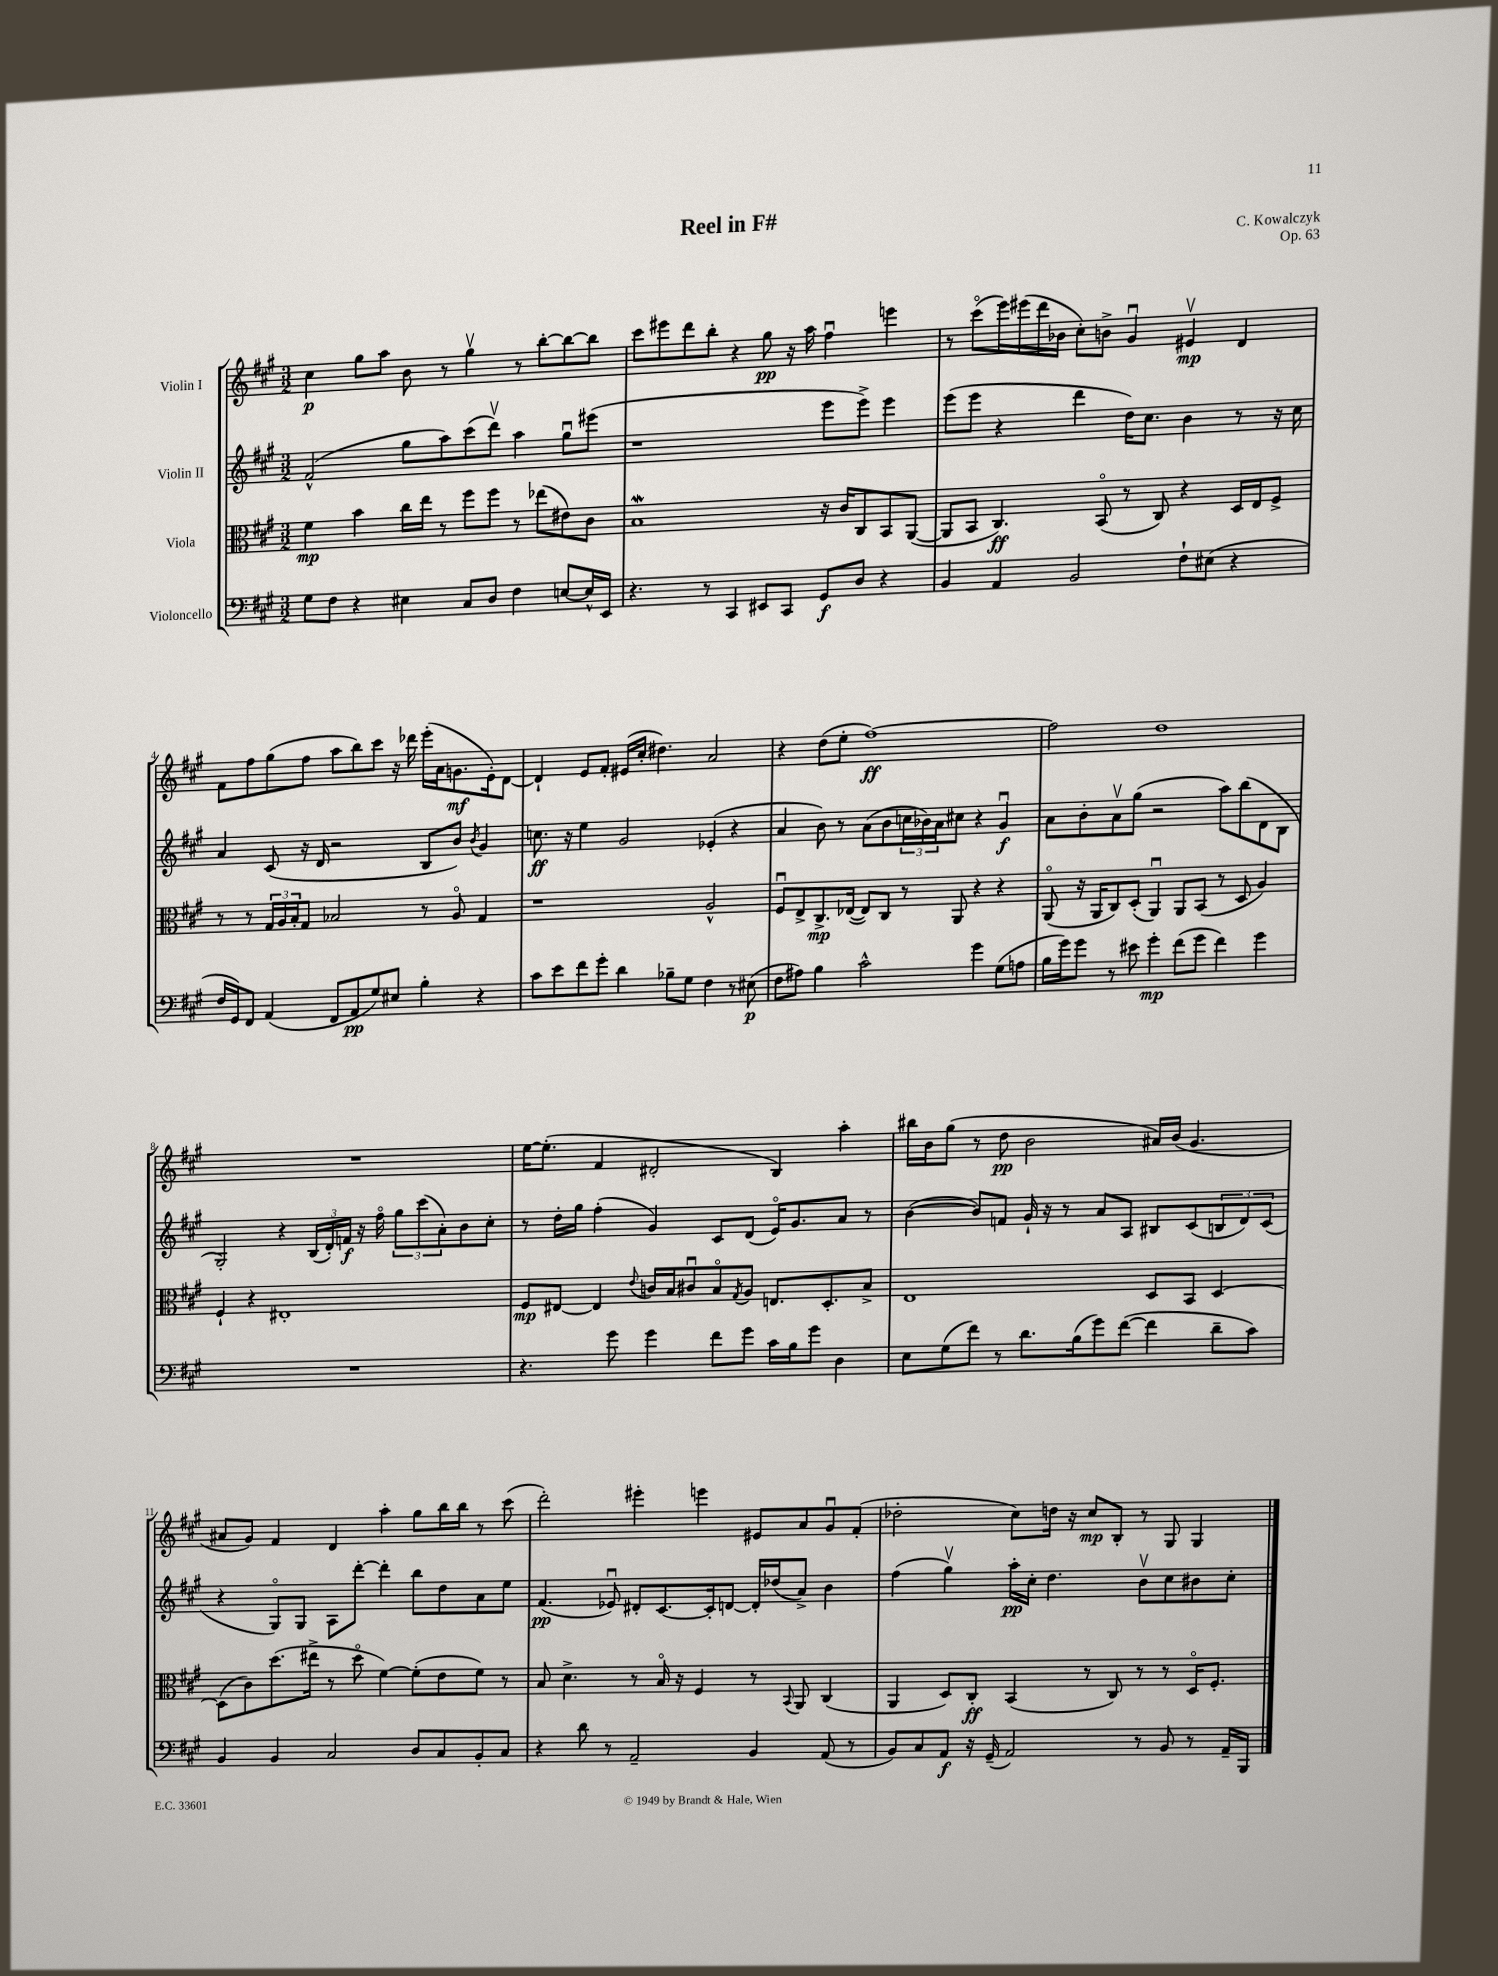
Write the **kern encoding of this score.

**kern	**dynam	**kern	**dynam	**kern	**dynam	**kern	**dynam
*part4	*part4	*part3	*part3	*part2	*part2	*part1	*part1
*staff4	*staff4	*staff3	*staff3	*staff2	*staff2	*staff1	*staff1
*I"Violoncello	*	*I"Viola	*	*I"Violin II	*	*I"Violin I	*
*clefF4	*	*clefC3	*	*clefG2	*	*clefG2	*
*k[f#c#g#]	*	*k[f#c#g#]	*	*k[f#c#g#]	*	*k[f#c#g#]	*
*M3/2	*	*M3/2	*	*M3/2	*	*M3/2	*
=1	=1	=1	=1	=1	=1	=1	=1
8G#\L	.	4f#\	mp	(2f#^^/	.	4cc#\	p
8F#\J	.	.	.	.	.	.	.
4r	.	4b\	.	.	.	8gg#\L	.
.	.	.	.	.	.	8aa\J	.
4E#X\	.	16cc#\LL	.	8gg#\L	.	8b\	.
.	.	16ee\JJ	.	.	.	.	.
.	.	8r	.	8aa\)	.	8r	.
8C#/L	.	8ff#\L	.	(8ccc#\	.	4gg#v\	.
8D/J	.	8ff#\J	.	8dddv\J)	.	.	.
4F#\	.	8r	.	4aa\	.	8r	.
.	.	(8ee-X\L	.	.	.	[8bb'\L	.
[8En/L	.	8e#X\)	.	8gg#u\L	.	8bb\_	.
16E^^/L]	.	8c#\J	.	(8eee#X\J	.	8bb\J]	.
16EE/JJ	.	.	.	.	.	.	.
=2	=2	=2	=2	=2	=2	=2	=2
4.r	.	1BW	.	1r	.	8ccc#\L	.
.	.	.	.	.	.	8eee#X\	.
.	.	.	.	.	.	8ddd\	.
8r	.	.	.	.	.	8bb'\J	.
4CC#/	.	.	.	.	.	4r	.
8EE#X/L	.	.	.	.	.	8gg#\	pp
8CC#/J	.	.	.	.	.	16r	.
.	.	.	.	.	.	16aa\	.
8GG#/L	f	16r	.	8eee\L	.	4ff#u\	.
.	.	16c#/KL	.	.	.	.	.
8D/J	.	8C#/	.	8eee^\J)	.	.	.
4r	.	8BB/	.	4eee\	.	4eeen\	.
.	.	([8AA/J	.	.	.	.	.
=3	=3	=3	=3	=3	=3	=3	=3
4BB/	.	8AA/L]	.	(8eee\L	.	8r	.
.	.	8BB/J	.	8eee\J	.	(8ccc#\L	.
4AA/	.	4.C#/)	ff	4r	.	16eee\L)	.
.	.	.	.	.	.	(16eee#X\	.
.	.	.	.	.	.	16ddd\	.
.	.	.	.	.	.	16b-X\JJ	.
2BB/	.	.	.	4ddd\	.	8cc#'\L)	.
.	.	(8BB/	.	.	.	8bn^\J	.
.	.	8r	.	16dd\KL)	.	4g#u/	.
.	.	.	.	8.cc#\J	.	.	.
.	.	8C#/)	.	.	.	.	.
8F#`\L	.	4r	.	4b\	.	4e#Xv/	mp
(8E#X\J	.	.	.	.	.	.	.
4r	.	16D/LL	.	8r	.	4d/	.
.	.	16E/J	.	.	.	.	.
.	.	8F#^/J	.	16r	.	.	.
.	.	.	.	16cc#\	.	.	.
!!LO:LB:g=z
=4	=4	=4	=4	=4	=4	=4	=4
16F#/LL	.	8r	.	4a/	.	8f#\L	.
16GG#/J)	.	.	.	.	.	.	.
8FF#/J	.	8r	.	.	.	8ff#\	.
(4AA/	.	24G#/LL	.	(8c#/	.	(8gg#\	.
.	.	24A/	.	.	.	.	.
.	.	24B'/J	.	.	.	.	.
.	.	8G#/J	.	16r	.	8ff#\J	.
.	.	.	.	16d/	.	.	.
8FF#/L	.	2B-X/	.	2r	.	8aa\L	.
8AA/	pp	.	.	.	.	8bb\)	.
8G#/)	.	.	.	.	.	8ccc#\J	.
8E#X/J	.	.	.	.	.	16r	.
.	.	.	.	.	.	16ddd-X\	.
4B'\	.	8r	.	8B/L	.	(16eee'\LL	.
.	.	.	.	.	.	16a\J	.
.	.	8A/	.	8b/J)	.	8.gn\	mf
.	.	.	.	8qb/	.	.	.
4r	.	4G#/	.	4g#/	.	.	.
.	.	.	.	.	.	16e'\k)	.
.	.	.	.	.	.	[8d\J	.
=5	=5	=5	=5	=5	=5	=5	=5
8c#\L	.	1r	.	8.ccn\	ff	4d`/]	.
8e\	.	.	.	.	.	.	.
.	.	.	.	16r	.	.	.
8f#\	.	.	.	4ee\	.	8e/L	.
8g#'\J	.	.	.	.	.	8f#'/J	.
4d\	.	.	.	2g#/	.	(16e#X/LL	.
.	.	.	.	.	.	16cc#'/JJ	.
.	.	.	.	.	.	4.dd#X\)	.
8B-X~\L	.	.	.	.	.	.	.
8G#\J	.	.	.	.	.	.	.
4F#\	.	2A^^/	.	(4e-X'/	.	2a/	.
8r	.	.	.	4r	.	.	.
(8E#X\	p	.	.	.	.	.	.
=6	=6	=6	=6	=6	=6	=6	=6
8F#\L	.	8F#u/L	.	4a/	.	4r	.
8A#X\J)	.	8E^/	.	.	.	.	.
4B\	.	8.C#^/	mp	8b\)	.	(8dd\L	.
.	.	.	.	8r	.	8ee'\J	.
.	.	([16E-X/Jk	.	.	.	.	.
2c#^^\	.	8E-/L])	.	(8a\L	.	[1ff#)	ff
.	.	8C#/J	.	8b\	.	.	.
.	.	8r	.	24ccn\L	.	.	.
.	.	.	.	24b-X\)	.	.	.
.	.	.	.	24a\J	.	.	.
.	.	8AA/	.	8cc#X\J	.	.	.
4g#\	.	4r	.	4r	.	.	.
(8G#\L	.	4r	.	4g#u/	f	.	.
8An\J	.	.	.	.	.	.	.
=7	=7	=7	=7	=7	=7	=7	=7
16B\LL	.	(8AA/	.	8a\L	.	2ff#\]	.
16g#\J)	.	.	.	.	.	.	.
8g#\J	.	16r	.	8b'\	.	.	.
.	.	16AA/KL	.	.	.	.	.
8r	.	8C#/)	.	8av\	.	.	.
8e#X\	.	(8D'/J	.	(8gg#\J	.	.	.
4g#'\	mp	4AAu/)	.	2r	.	1dd	.
(8f#\L	.	8AA/L	.	.	.	.	.
8g#\J	.	(8BB/J	.	.	.	.	.
4f#\)	.	8r	.	8aa\L)	.	.	.
.	.	8D/	.	(8bb\	.	.	.
4g#\	.	4A/)	.	8d\	.	.	.
.	.	.	.	8B\J	.	.	.
!!LO:LB:g=z
=8	=8	=8	=8	=8	=8	=8	=8
1.r	.	4F#`/	.	2G#'/)	.	1.r	.
.	.	4r	.	.	.	.	.
.	.	1E#X'	.	4r	.	.	.
.	.	.	.	(24B/LL	.	.	.
.	.	.	.	24d'/)	.	.	.
.	.	.	.	24fn/JJ	f	.	.
.	.	.	.	16r	.	.	.
.	.	.	.	16ff#\	.	.	.
.	.	.	.	12gg#\L	.	.	.
.	.	.	.	(12ccc#\	.	.	.
.	.	.	.	12a'\)	.	.	.
.	.	.	.	8b\	.	.	.
.	.	.	.	8cc#'\J	.	.	.
=9	=9	=9	=9	=9	=9	=9	=9
4.r	.	8F#/L	mp	8r	.	[16ee\KL	.
.	.	.	.	.	.	(8.ee'\J]	.
.	.	[8E#X/J	.	16dd'\LL	.	.	.
.	.	.	.	16gg#\JJ	.	.	.
.	.	4E#/]	.	(4ff#'\	.	4f#/	.
8g#\	.	.	.	.	.	.	.
.	.	8qqe/	.	.	.	.	.
4g#\	.	16cn/LL	.	4g#/)	.	2d#X'/	.
.	.	16B/J	.	.	.	.	.
.	.	8c#Xu/	.	.	.	.	.
8f#\L	.	8B/	.	8c#/L	.	.	.
.	.	8qG#/	.	.	.	.	.
8g#\J	.	8A/J	.	(8d/J	.	.	.
16c#\LL	.	8.En/L	.	16e/KL)	.	4B/)	.
16B\J	.	.	.	8.g#/	.	.	.
8g#\J	.	.	.	.	.	.	.
.	.	8.D'/	.	.	.	.	.
4D\	.	.	.	8a/J	.	4aa'\	.
.	.	8B^/J	.	8r	.	.	.
=10	=10	=10	=10	=10	=10	=10	=10
8E\L	.	1E	.	([4b\	.	16bb#X\LL	.
.	.	.	.	.	.	16b\J	.
(8G#\	.	.	.	.	.	(8gg#\J	.
8f#\J)	.	.	.	8b/L])	.	8r	.
8r	.	.	.	8fn/J	.	8dd\	pp
8.d\L	.	.	.	16g#`/	.	2b\	.
.	.	.	.	16r	.	.	.
.	.	.	.	8r	.	.	.
(16B\k	.	.	.	.	.	.	.
8g#\)	.	.	.	8a/L	.	.	.
([8f#\J	.	.	.	8A/J	.	.	.
4f#\]	.	8D/L	.	8B#X/L	.	16a#X/LL)	.
.	.	.	.	.	.	(16b/JJ	.
.	.	8BB/J	.	(8c#/	.	4.g#/	.
8d~\L	.	[4D/	.	12Bn/	.	.	.
.	.	.	.	12d/)	.	.	.
8c#\J)	.	.	.	.	.	.	.
.	.	.	.	(12c#/J	.	.	.
!!LO:LB:g=z
=11	=11	=11	=11	=11	=11	=11	=11
4BB/	.	(8D\L]	.	4r	.	8a#X/L	.
.	.	8c#\)	.	.	.	8g#/J)	.
4BB/	.	(8.dd\	.	8G#/L)	.	4f#/	.
.	.	.	.	8G#/J	.	.	.
.	.	16ee#X^\Jk	.	.	.	.	.
2C#/	.	8r	.	8A\L	.	4d/	.
.	.	8dd\	.	[8ddd'\J	.	.	.
.	.	[4f#\)	.	4ddd'\]	.	4aa'\	.
8D/L	.	(8f#'\L]	.	8bb\L	.	8gg#\L	.
8C#/	.	8e\	.	8dd\	.	16bb\L	.
.	.	.	.	.	.	16bb\JJ	.
8BB'/	.	8f#\J)	.	8a\	.	8r	.
8C#/J	.	8r	.	8ee\J	.	(8ccc#\	.
=12	=12	=12	=12	=12	=12	=12	=12
4r	.	8B/	.	(4.f#/	pp	2ddd'\)	.
.	.	4.d^\	.	.	.	.	.
8d\	.	.	.	.	.	.	.
8r	.	.	.	8e-Xu/)	.	.	.
2AA~/	.	8r	.	8d#X'/L	.	4eee#X'\	.
.	.	16B/	.	[8.c#/	.	.	.
.	.	16r	.	.	.	.	.
.	.	4F#/	.	.	.	4eeen\	.
.	.	.	.	16c#'/k]	.	.	.
.	.	.	.	[8dn/J	.	.	.
4BB/	.	8r	.	16d'/LL]	.	8e#X/L	.
.	.	.	.	(16dd-X/J	.	.	.
.	.	8qqBB/	.	.	.	.	.
.	.	8AA/	.	8a^/J)	.	8a/	.
(8AA/	.	(4C#/	.	4b\	.	8g#u/	.
8r	.	.	.	.	.	(8f#'/J	.
=13	=13	=13	=13	=13	=13	=13	=13
8BB/L)	.	4AA/	.	(4ff#\	.	2dd-X'\	.
8C#/	.	.	.	.	.	.	.
8AA/J	f	8D/L)	.	4gg#v\)	.	.	.
16r	.	8C#'/J	ff	.	.	.	.
(16GG#~/	.	.	.	.	.	.	.
2AA/)	.	(4BB/	.	16aa'\LL	pp	8cc#\L)	.
.	.	.	.	16cc#'\JJ	.	.	.
.	.	.	.	4.dd\	.	16ddn\Jk	.
.	.	.	.	.	.	16r	.
.	.	8r	.	.	.	8cc#/L	mp
.	.	8C#/)	.	.	.	8B'/J	.
8r	.	8r	.	8bv\L	.	8r	.
8BB/	.	8r	.	8cc#\	.	8G#/	.
8r	.	16D/KL	.	8b#X\	.	4G#/	.
.	.	8.F#'/J	.	.	.	.	.
16AA~/LL	.	.	.	8cc#'\J	.	.	.
16BBB/JJ	.	.	.	.	.	.	.
==	==	==	==	==	==	==	==
*-	*-	*-	*-	*-	*-	*-	*-
